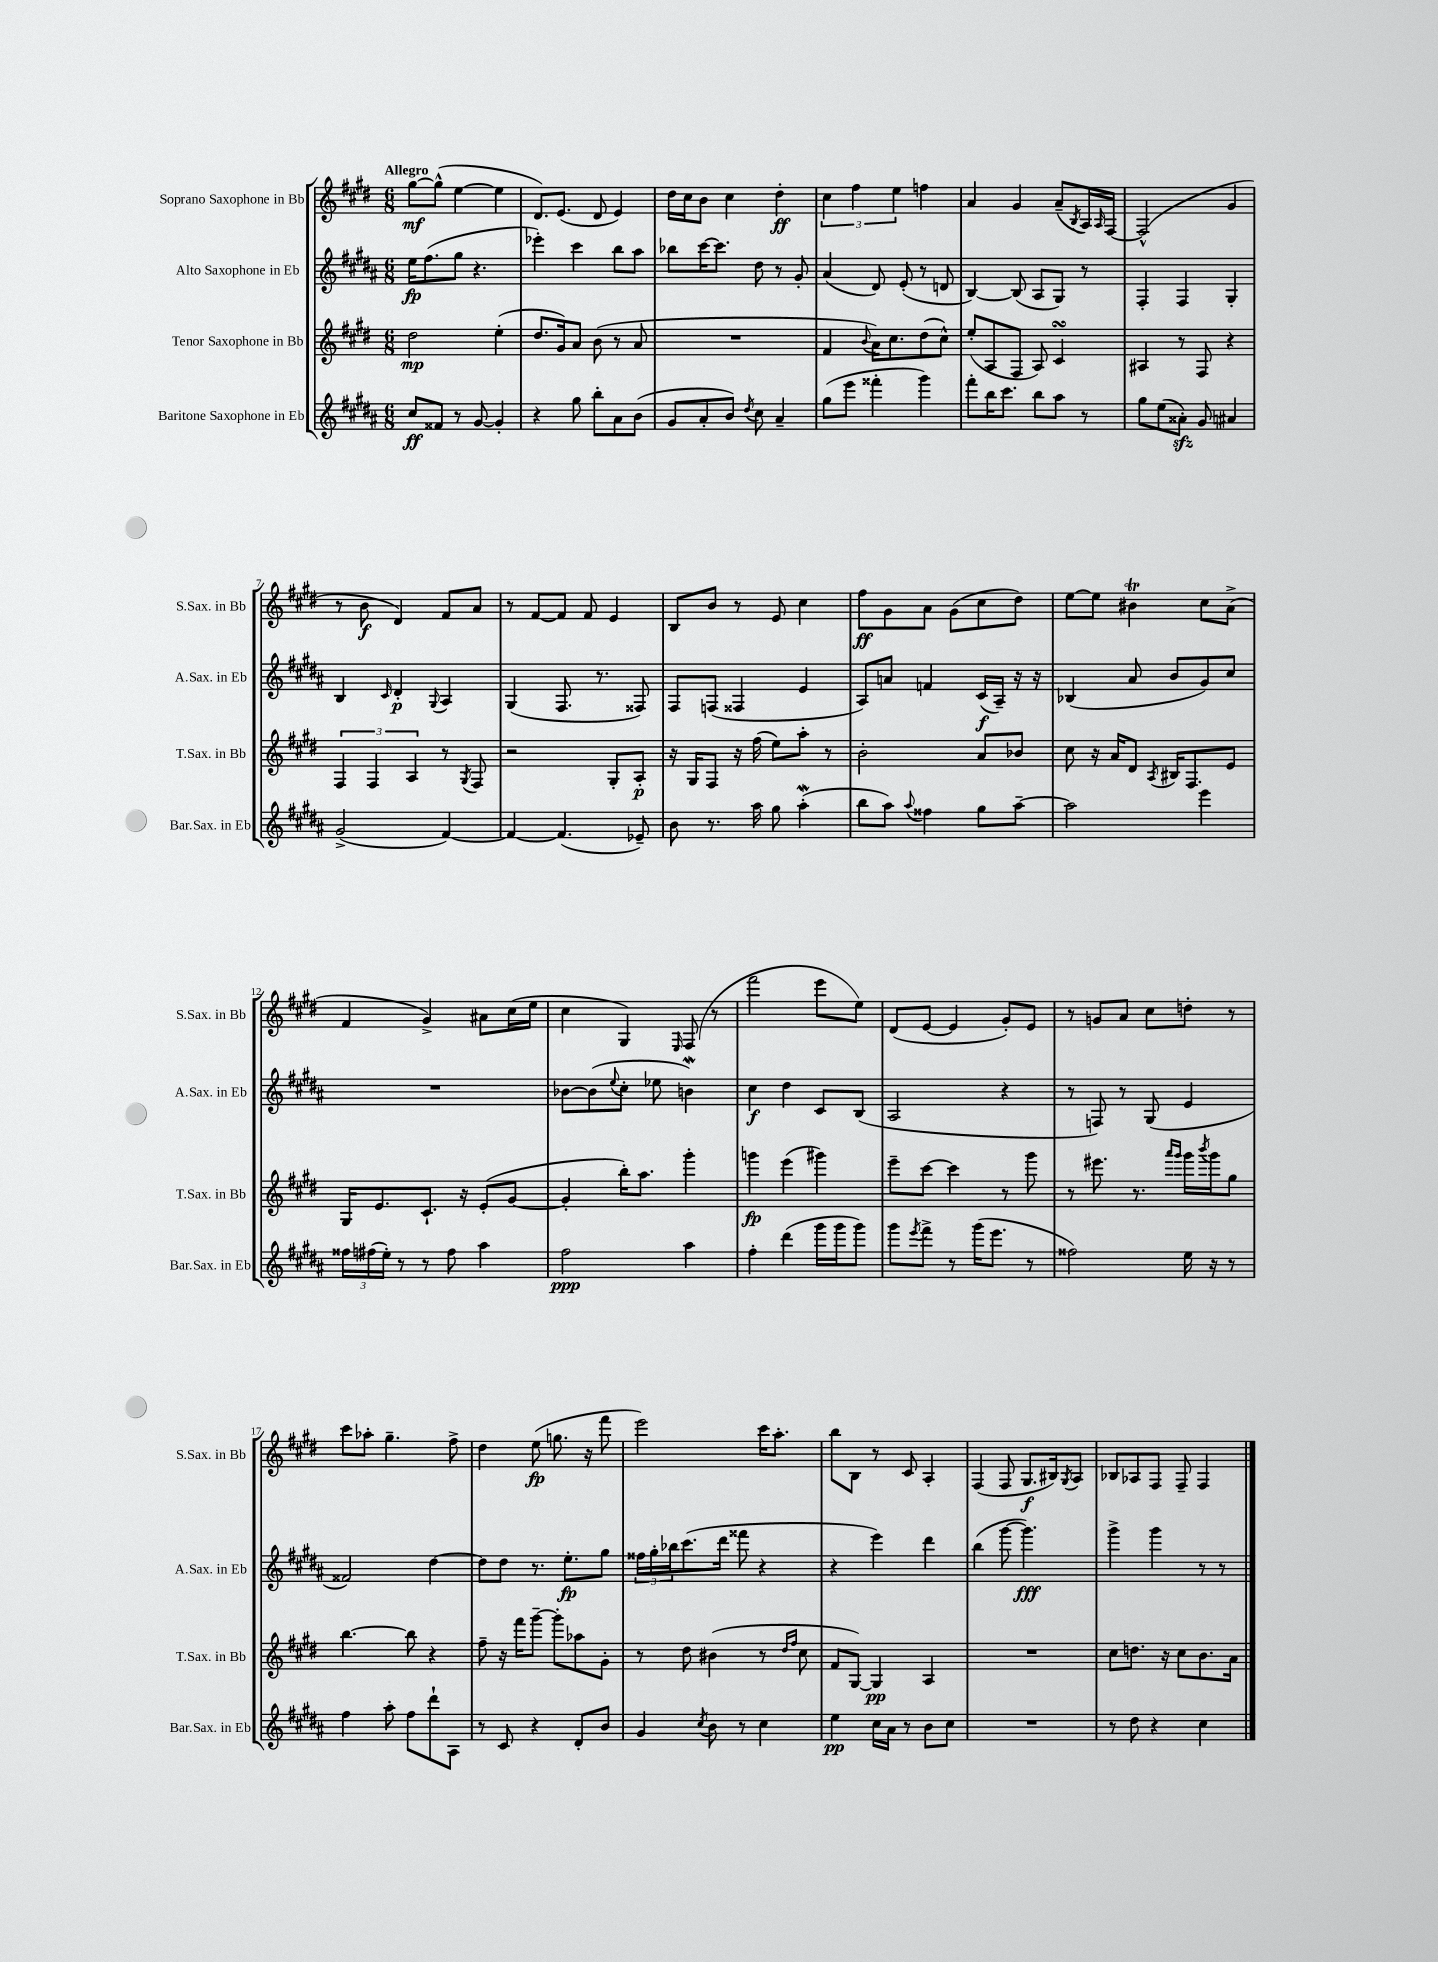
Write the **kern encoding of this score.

**kern	**dynam	**kern	**dynam	**kern	**dynam	**kern	**dynam
*part4	*part4	*part3	*part3	*part2	*part2	*part1	*part1
*staff4	*staff4	*staff3	*staff3	*staff2	*staff2	*staff1	*staff1
*I"Baritone Saxophone in Eb	*	*I"Tenor Saxophone in Bb	*	*I"Alto Saxophone in Eb	*	*I"Soprano Saxophone in Bb	*
*I'Bar.Sax. in Eb	*	*I'T.Sax. in Bb	*	*I'A.Sax. in Eb	*	*I'S.Sax. in Bb	*
*clefG2	*	*clefG2	*	*clefG2	*	*clefG2	*
*k[f#c#g#d#a#]	*	*k[f#c#g#d#]	*	*k[f#c#g#d#a#]	*	*k[f#c#g#d#]	*
*M6/8	*	*M6/8	*	*M6/8	*	*M6/8	*
=1	=1	=1	=1	=1	=1	=1	=1
!	!	!	!	!	!	!LO:TX:a:B:t=Allegro	!
8cc#/L	ff	2dd#\	mp	16ee\KL	fp	[8gg#\L	mf
.	.	.	.	(8.ff#\	.	.	.
8f##X/J	.	.	.	.	.	(8gg#^^\J]	.
8r	.	.	.	8gg#\J	.	[4ee\	.
[8g#/	.	.	.	4.r	.	.	.
4g#'/]	.	(4ee'\	.	.	.	4ee\]	.
=2	=2	=2	=2	=2	=2	=2	=2
4r	.	8.dd#/L	.	4eee-X'\)	.	8.d#/L)	.
.	.	16g#/k)	.	.	.	(8.e/J	.
8gg#\	.	8a/J	.	4ccc#\	.	.	.
8bb'\L	.	(8b\	.	.	.	8d#/	.
8a#\	.	8r	.	8bb\L	.	4e/)	.
(8b\J	.	8a/	.	8aa#\J	.	.	.
=3	=3	=3	=3	=3	=3	=3	=3
8g#/L	.	2.r	.	8bb-X\L	.	16dd#\LL	.
.	.	.	.	.	.	16cc#\J	.
8a#'/	.	.	.	[16ccc#\K	.	8b\J	.
.	.	.	.	8.ccc#\J]	.	.	.
8b/J)	.	.	.	.	.	4cc#\	.
8qdd#/	.	.	.	.	.	.	.
8cc#\	.	.	.	8dd#\	.	.	.
4a#~/	.	.	.	8r	.	4dd#'\	ff
.	.	.	.	8g#'/	.	.	.
=4	=4	=4	=4	=4	=4	=4	=4
(8gg#\L	.	4f#/	.	(4a#/	.	6cc#\	.
8eee\J	.	.	.	.	.	.	.
.	.	.	.	.	.	6ff#\	.
.	.	8qqb/	.	.	.	.	.
4fff##X'\	.	16a\KL)	.	8d#/)	.	.	.
.	.	8.cc#\	.	.	.	.	.
.	.	.	.	.	.	6ee\	.
.	.	.	.	(8e'/	.	.	.
4ggg#\)	.	(8dd#\	.	8r	.	4ffn\	.
.	.	8cc#^^\J)	.	8dn/	.	.	.
=5	=5	=5	=5	=5	=5	=5	=5
8fff#'\L	.	(8ee'/L	.	[4B/)	.	4a/	.
16bb\K	.	8A/	.	.	.	.	.
8.ccc#\J	.	.	.	.	.	.	.
.	.	8F#/J	.	(8B/]	.	4g#/	.
8bb\L	.	8A/)	.	8A#/L	.	.	.
8aa#\J	.	4c#sSSS/	.	8G#/J)	.	(8a~/L	.
.	.	.	.	.	.	8qB/	.
8r	.	.	.	8r	.	16A/L)	.
.	.	.	.	.	.	16qqA/	.
.	.	.	.	.	.	[16F#/JJ	.
=6	=6	=6	=6	=6	=6	=6	=6
8gg#\L	.	4A#X/	.	4F#'/	.	(2F#^^/]	.
(8ee\	.	.	.	.	.	.	.
8a##Xzz'\J)	.	8r	.	4F#/	.	.	.
8g#/	.	8F#/	.	.	.	.	.
4a#X/	.	4r	.	4G#'/	.	4g#/	.
!!LO:LB:g=z
=7	=7	=7	=7	=7	=7	=7	=7
(2g#^/	.	6F#/	.	4B/	.	8r	.
.	.	.	.	.	.	8b\	f
.	.	6F#/	.	.	.	.	.
.	.	.	.	16qqc#/	.	.	.
.	.	.	.	4d#'/	p	4d#/)	.
.	.	6A/	.	.	.	.	.
.	.	.	.	8qqG#/	.	.	.
[4f#/)	.	8r	.	4A#/	.	8f#/L	.
.	.	8qG#/	.	.	.	.	.
.	.	8F#/	.	.	.	8a/J	.
=8	=8	=8	=8	=8	=8	=8	=8
4f#/_	.	2r	.	(4G#/	.	8r	.
.	.	.	.	.	.	[8f#/L	.
(4.f#/]	.	.	.	8.F#/	.	8f#/J]	.
.	.	.	.	.	.	8f#/	.
.	.	.	.	8.r	.	.	.
.	.	8G#'/L	.	.	.	4e/	.
8e-X~/)	.	8A'/J	p	8F##X/)	.	.	.
=9	=9	=9	=9	=9	=9	=9	=9
8b\	.	16r	.	8F#/L	.	8B/L	.
.	.	16G#/KL	.	.	.	.	.
8.r	.	8F#/J	.	(8Fn/J	.	8b/J	.
.	.	16r	.	4F##X/	.	8r	.
16aa#\	.	(16ff#\	.	.	.	.	.
8gg#\	.	8ee\L)	.	.	.	8e/	.
(4aa#W'\	.	8aa'\J	.	4e/	.	4cc#\	.
.	.	8r	.	.	.	.	.
=10	=10	=10	=10	=10	=10	=10	=10
8bb\L	.	2b'\	.	8A#/L)	.	8ff#\L	ff
8aa#\J)	.	.	.	8an/J	.	8g#\	.
8qqaa#/	.	.	.	.	.	.	.
4ff##X\	.	.	.	4fn/	.	8a\J	.
.	.	.	.	.	.	(8g#\L	.
8gg#\L	.	8a/L	.	(16c#/LL	f	8cc#\	.
.	.	.	.	16A#~/JJ)	.	.	.
[8aa#~\J	.	8b-X/J	.	16r	.	8dd#\J)	.
.	.	.	.	16r	.	.	.
=11	=11	=11	=11	=11	=11	=11	=11
2aa#\]	.	8cc#\	.	(4B-X/	.	[8ee\L	.
.	.	16r	.	.	.	8ee\J]	.
.	.	16a/KL	.	.	.	.	.
.	.	8d#/J	.	8a#/	.	4b#Xt\	.
.	.	8qA/	.	.	.	.	.
.	.	16B#X/KL	.	8b/L	.	.	.
.	.	8.F#/	.	.	.	.	.
4eee\	.	.	.	8g#/)	.	8cc#\L	.
.	.	8e/J	.	8cc#/J	.	(8a^\J	.
!!LO:LB:g=z
=12	=12	=12	=12	=12	=12	=12	=12
24ff##X\LL	.	16G#/KL	.	2.r	.	4f#/	.
(24ff#X\	.	.	.	.	.	.	.
.	.	8.e/	.	.	.	.	.
24ee'\JJ)	.	.	.	.	.	.	.
8r	.	.	.	.	.	.	.
8r	.	8.c#`/J	.	.	.	4g#^/)	.
8ff#\	.	.	.	.	.	.	.
.	.	16r	.	.	.	.	.
4aa#\	.	(8e'/L	.	.	.	8a#X\L	.
.	.	[8g#/J	.	.	.	(16cc#\L	.
.	.	.	.	.	.	16ee\JJ	.
=13	=13	=13	=13	=13	=13	=13	=13
2ff#\	ppp	4g#'/]	.	[8b-X\L	.	4cc#\	.
.	.	.	.	(8b-\]	.	.	.
.	.	.	.	8qqee/	.	.	.
.	.	16bb'\KL)	.	8cc#'\J	.	4G#/)	.
.	.	8.aa\J	.	.	.	.	.
.	.	.	.	8ee-X\	.	.	.
.	.	.	.	.	.	16qqE/	.
4aa#\	.	4ggg#'\	.	4bnw\)	.	(8F#/	.
.	.	.	.	.	.	8r	.
=14	=14	=14	=14	=14	=14	=14	=14
4ff#'\	.	4gggn\	fp	4cc#\	f	2fff#\	.
(4ddd#\	.	(4eee\	.	4dd#\	.	.	.
16ggg#\LL	.	4ggg#X\)	.	8c#/L	.	8eee\L	.
16ggg#\J	.	.	.	.	.	.	.
8ggg#\J)	.	.	.	(8B/J	.	8ee\J)	.
=15	=15	=15	=15	=15	=15	=15	=15
8ggg#\L	.	8eee~\L	.	2A#/	.	(8d#/L	.
8qeee/	.	.	.	.	.	.	.
8fff#^\J	.	[8ccc#\J	.	.	.	[8e/J	.
8r	.	4ccc#\]	.	.	.	4e/]	.
(16ggg#\KL	.	.	.	.	.	.	.
8.eee\J	.	.	.	.	.	.	.
.	.	8r	.	4r	.	8g#'/L)	.
8r	.	8ggg#\	.	.	.	8e/J	.
=16	=16	=16	=16	=16	=16	=16	=16
2ff##X\)	.	8r	.	8r	.	8r	.
.	.	8.eee#X\	.	8Fn/)	.	8gn/L	.
.	.	.	.	8r	.	8a/J	.
.	.	8.r	.	.	.	.	.
.	.	.	.	(8G#/	.	8cc#\L	.
.	.	16qqaaa/LL	.	.	.	.	.
.	.	16qqggg#/JJ	.	.	.	.	.
16ee\	.	16ggg#\LL	.	4e/	.	8ddn'\J	.
.	.	8qbbb/	.	.	.	.	.
16r	.	16ggg#\J	.	.	.	.	.
8r	.	8gg#\J	.	.	.	8r	.
!!LO:LB:g=z
=17	=17	=17	=17	=17	=17	=17	=17
4ff#\	.	[4.bb\	.	2f##X/)	.	8ccc#\L	.
.	.	.	.	.	.	8aa-X'\J	.
8aa#'\	.	.	.	.	.	4.gg#~\	.
8ff#\L	.	8bb\]	.	.	.	.	.
8ddd#`\	.	4r	.	[4dd#\	.	.	.
8A#\J	.	.	.	.	.	8ff#^\	.
=18	=18	=18	=18	=18	=18	=18	=18
8r	.	8ff#~\	.	8dd#\L]	.	4dd#\	.
8c#/	.	16r	.	8dd#\J	.	.	.
.	.	16fff#\KL	.	.	.	.	.
4r	.	[8ggg#~\J	.	8.r	.	(8ee\	fp
.	.	8ggg#'\L]	.	.	.	8.ggn\	.
.	.	.	.	8.ee'\L	fp	.	.
8d#'/L	.	8aa-X\	.	.	.	.	.
.	.	.	.	.	.	16r	.
8b/J	.	8g#'\J	.	8gg#\J	.	8fff#\	.
=19	=19	=19	=19	=19	=19	=19	=19
4g#/	.	8r	.	24ff##X\LL	.	2eee\)	.
.	.	.	.	24gg#'\	.	.	.
.	.	.	.	24bb-X\J	.	.	.
.	.	8dd#\	.	(8.ccc#\	.	.	.
8qcc#/	.	.	.	.	.	.	.
8b\	.	(4b#X\	.	.	.	.	.
.	.	.	.	16ddd#\Jk	.	.	.
8r	.	.	.	8fff##X\	.	.	.
4cc#\	.	8r	.	4r	.	16ccc#\KL	.
.	.	.	.	.	.	8.aa'\J	.
.	.	16qqdd#/LL	.	.	.	.	.
.	.	16qqff#/JJ	.	.	.	.	.
.	.	8cc#\	.	.	.	.	.
=20	=20	=20	=20	=20	=20	=20	=20
4ee\	pp	8f#/L	.	4r	.	8bb\L	.
.	.	[8G#/J)	.	.	.	8B\J	.
16cc#\LL	.	4G#/]	pp	4eee\)	.	8r	.
16a#\JJ	.	.	.	.	.	.	.
8r	.	.	.	.	.	8c#/	.
8b\L	.	4A/	.	4ddd#\	.	4A'/	.
8cc#\J	.	.	.	.	.	.	.
=21	=21	=21	=21	=21	=21	=21	=21
2.r	.	2.r	.	(4bb\	.	(4F#/	.
.	.	.	.	[8ggg#\	.	8F#/	.
.	.	.	.	4.ggg#\])	fff	8.G#/L	f
.	.	.	.	.	.	16B#X/k)	.
.	.	.	.	.	.	8qG#/	.
.	.	.	.	.	.	8A/J	.
=22	=22	=22	=22	=22	=22	=22	=22
8r	.	8cc#\L	.	4ggg#^\	.	8B-X/L	.
8dd#\	.	8.ddn\J	.	.	.	8A-X/	.
4r	.	.	.	4ggg#\	.	8F#/J	.
.	.	16r	.	.	.	.	.
.	.	8cc#\L	.	.	.	8F#~/	.
4cc#\	.	8.b\	.	8r	.	4F#/	.
.	.	.	.	8r	.	.	.
.	.	16a\Jk	.	.	.	.	.
==	==	==	==	==	==	==	==
*-	*-	*-	*-	*-	*-	*-	*-
